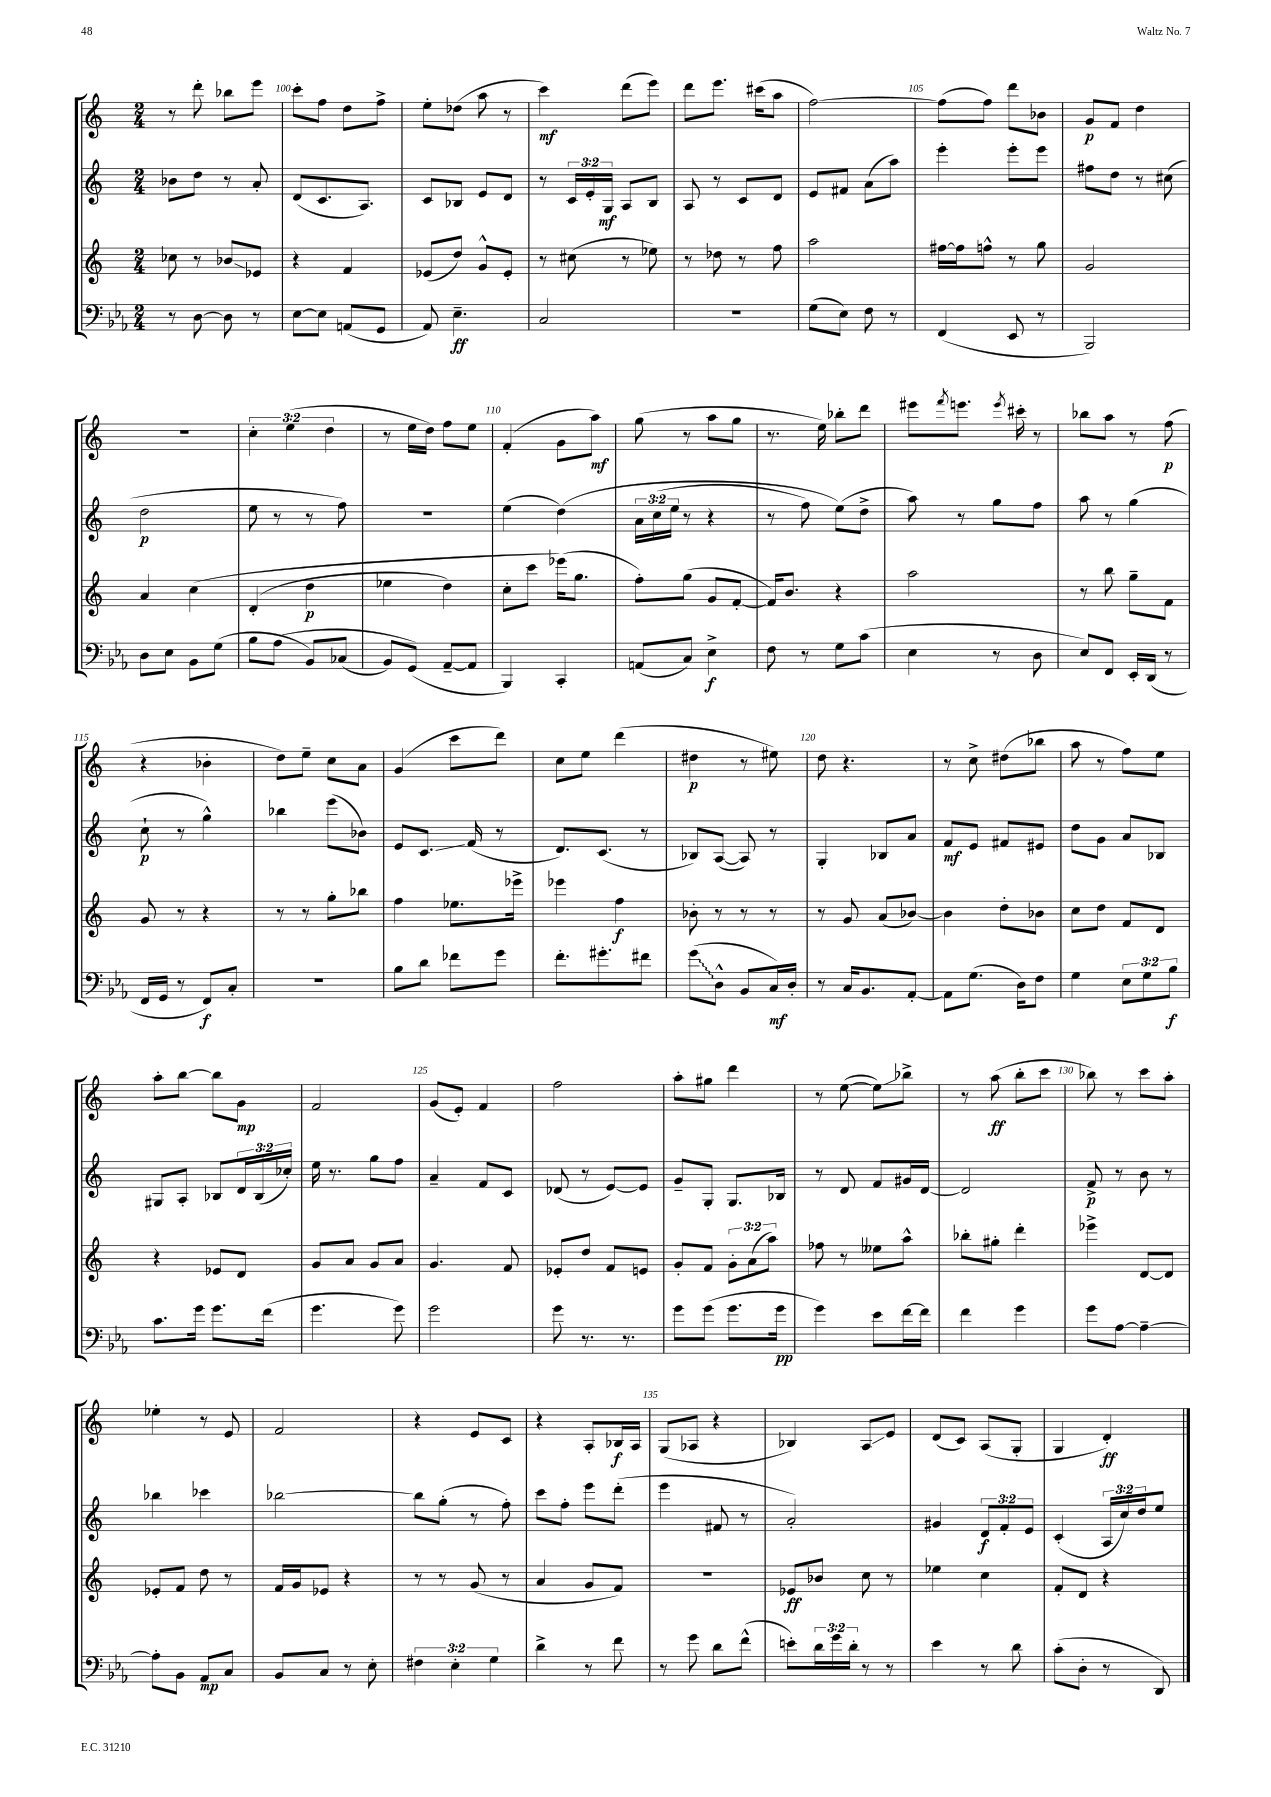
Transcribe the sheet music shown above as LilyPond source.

<<
\new StaffGroup <<
\new Staff = "s0" {
    \clef treble \key c \major \numericTimeSignature \time 2/4 \override Staff.TupletNumber.text = #tuplet-number::calc-fraction-text
    r8 d'''8-. bes''8 e'''8 |
    c'''8-. f''8 d''8 f''8-> |
    e''8-. des''8( a''8 r8 |
    c'''4\mf) d'''8( e'''8) |
    d'''8 e'''8. cis'''16( a''8 |
    f''2~) |
    f''8( f''8) d'''8 bes'8 |
    g'8\p f'8 d''4 |
    R2 |
    \tuplet 3/2 { c''4-. e''4( d''4 } |
    r8 e''16 d''16) f''8 e''8 |
    f'4-.( g'8 a''8\mf) |
    g''8( r8 a''8 g''8 |
    r8. e''16) bes''8-. d'''8 |
    eis'''8 \acciaccatura { f'''8 } e'''8. \acciaccatura { e'''8 } cis'''16-. r8 |
    bes''8 a''8 r8 f''8\p( |
    r4 bes'4-. |
    d''8) e''8-- c''8 a'8 |
    g'4( c'''8 d'''8) |
    c''8 e''8 d'''4( |
    dis''4\p r8 eis''8) |
    d''8 r4. |
    r8 c''8-> dis''8( bes''8 |
    a''8 r8 f''8) e''8 |
    a''8-. b''8~ b''8 g'8\mp |
    f'2 |
    g'8( e'8-.) f'4 |
    f''2 |
    a''8-. gis''8 d'''4 |
    r8 e''8~( e''8\glissando) bes''8-> |
    r8 a''8\ff( b''8-. c'''8 |
    bes''8) r8 c'''8 a''8-. |
    ees''4-. r8 e'8 |
    f'2 |
    r4 e'8 c'8 |
    r4 a8-. bes16\f a16 |
    g8( aes8 r4 |
    bes4) a8\glissando e'8 |
    d'8( c'8) a8( g8-. |
    g4 d'4-.\ff) \bar "|." |
}
\new Staff = "s1" {
    \clef treble \key c \major \numericTimeSignature \time 2/4 \override Staff.TupletNumber.text = #tuplet-number::calc-fraction-text
    bes'8 d''8 r8 a'8-. |
    d'8( c'8. a8.) |
    c'8 bes8 e'8 d'8 |
    r8 \tuplet 3/2 { c'16 e'16-. g16\mf } a8 b8 |
    a8 r8 c'8 d'8 |
    e'8 fis'8 a'8( a''8) |
    e'''4-. e'''8-. e'''8 |
    fis''8 d''8 r8 cis''8( |
    d''2\p |
    e''8 r8 r8 f''8) |
    R2 |
    e''4( d''4)\( |
    \tuplet 3/2 { a'16 c''16( e''16 } r8 r4 |
    r8 f''8) e''8(\) d''8-> |
    a''8) r8 g''8 f''8 |
    a''8 r8 g''4( |
    c''8-!\p r8 g''4-^) |
    bes''4 e'''8( bes'8) |
    e'8 c'8.\glissando f'16( r8 |
    d'8.) c'8.( r8 |
    bes8) a8~( a8) r8 |
    g4-. bes8 a'8 |
    f'8\mf e'8 fis'8 eis'8 |
    d''8 g'8 a'8 bes8 |
    gis8 a8-. bes8 \tuplet 3/2 { d'16 bes16( ces''16-.) } |
    e''16 r8. g''8 f''8 |
    a'4-- f'8 c'8 |
    des'8( r8 e'8~) e'8 |
    g'8-- g8-. g8. bes16 |
    r8 d'8 f'8 gis'16 d'16~ |
    d'2 |
    f'8->\p r8 b'8 r8 |
    bes''4 ces'''4 |
    bes''2~ |
    bes''8 g''8-.( r8 f''8-.) |
    c'''8 f''8-. e'''8 d'''8-.( |
    e'''4 fis'8 r8 |
    a'2-.) |
    gis'4 \tuplet 3/2 { d'8\f f'8-. e'8 } |
    c'4-.( \tuplet 3/2 { a16 c''16) d''16 } e''8 \bar "|." |
}
\new Staff = "s2" {
    \clef treble \key c \major \numericTimeSignature \time 2/4 \override Staff.TupletNumber.text = #tuplet-number::calc-fraction-text
    ces''8 r8 bes'8\glissando ees'8 |
    r4 f'4 |
    ees'8( d''8) g'8-^ ees'8-. |
    r8 cis''8( r8 ees''8) |
    r8 des''8 r8 f''8 |
    a''2 |
    fis''16~ fis''16 f''8-^ r8 g''8 |
    g'2 |
    a'4 c''4\( |
    d'4-.( d''4\p |
    ees''4 d''4) |
    c''8-. c'''8 ees'''16(\) g''8. |
    f''8-.) g''8( g'8 f'8~-. |
    f'16) b'8. r4 |
    a''2 |
    r8 b''8 g''8-- f'8 |
    g'8 r8 r4 |
    r8 r8 g''8-. bes''8 |
    f''4 ees''8. ees'''16-> |
    ees'''4 f''4\f |
    bes'8-. r8 r8 r8 |
    r8 g'8 a'8( bes'8~) |
    bes'4 d''8-. bes'8 |
    c''8 d''8 f'8 d'8 |
    r4 ees'8 d'8 |
    g'8 a'8 g'8 a'8 |
    g'4. f'8 |
    ees'8-. d''8 f'8 e'8 |
    g'8-. f'8 \tuplet 3/2 { g'8-. a'8( a''8) } |
    fes''8 r8 eeses''8 a''8-^ |
    bes''8-. gis''8-. d'''4-. |
    ees'''4-> d'8~ d'8 |
    ees'8-. f'8 d''8 r8 |
    f'16 g'16 ees'8 r4 |
    r8 r8 g'8( r8 |
    a'4 g'8 f'8) |
    r2 |
    ees'8\ff bes'8 c''8 r8 |
    ees''4 c''4 |
    f'8-. d'8 r4 \bar "|." |
}
\new Staff = "s3" {
    \clef bass \key ees \major \numericTimeSignature \time 2/4 \override Staff.TupletNumber.text = #tuplet-number::calc-fraction-text
    r8 d8~ d8 r8 |
    ees8~ ees8 a,8( g,8 |
    aes,8) ees4.--\ff |
    c2 |
    r2 |
    g8( ees8) f8 r8 |
    f,4( ees,8 r8 |
    bes,,2) |
    d8 ees8 bes,8 g8( |
    bes8 aes8\( bes,8) ces8( |
    bes,8) g,8(\) aes,8~-- aes,8 |
    bes,,4) c,4-. |
    a,8( c8) ees4->\f |
    f8 r8 g8 c'8( |
    ees4 r8 d8 |
    ees8) f,8 ees,16-. d,16( r8 |
    f,16 g,16 r8 f,8\f) c8-. |
    R2 |
    bes8 d'8 fes'8 g'8 |
    f'8.-. gis'8.-. fis'8 |
    \once \override Glissando.style = #'zigzag g'8\glissando( d8-^ bes,8 c16\mf) d16-. |
    r8 c16 bes,8. aes,8~-. |
    aes,8 g8.( d16) f8 |
    g4 \tuplet 3/2 { ees8 g8 bes8\f } |
    c'8. g'16 g'8. f'16( |
    g'4. g'8) |
    g'2 |
    g'8 r8. r8. |
    g'8 g'8( g'8. g'16\pp |
    g'4) ees'8 f'16~ f'16 |
    f'4 g'4 |
    g'8 aes8~ aes4~-- |
    aes8-. bes,8 aes,8\mp c8 |
    bes,8 c8 r8 ees8-. |
    \tuplet 3/2 { fis4 ees4-. g4 } |
    d'4-> r8 f'8 |
    r8 g'8 d'8 f'8-^( |
    e'8-.) \tuplet 3/2 { d'16 g'16 d'16-. } r8 r8 |
    ees'4 r8 d'8 |
    c'8-.( d8-. r8 d,8) \bar "|." |
}
>>
>>
\layout { \context { \Score currentBarNumber = #99 \override BarNumber.break-visibility = ##(#f #t #t) barNumberVisibility = #(every-nth-bar-number-visible 5) } }
